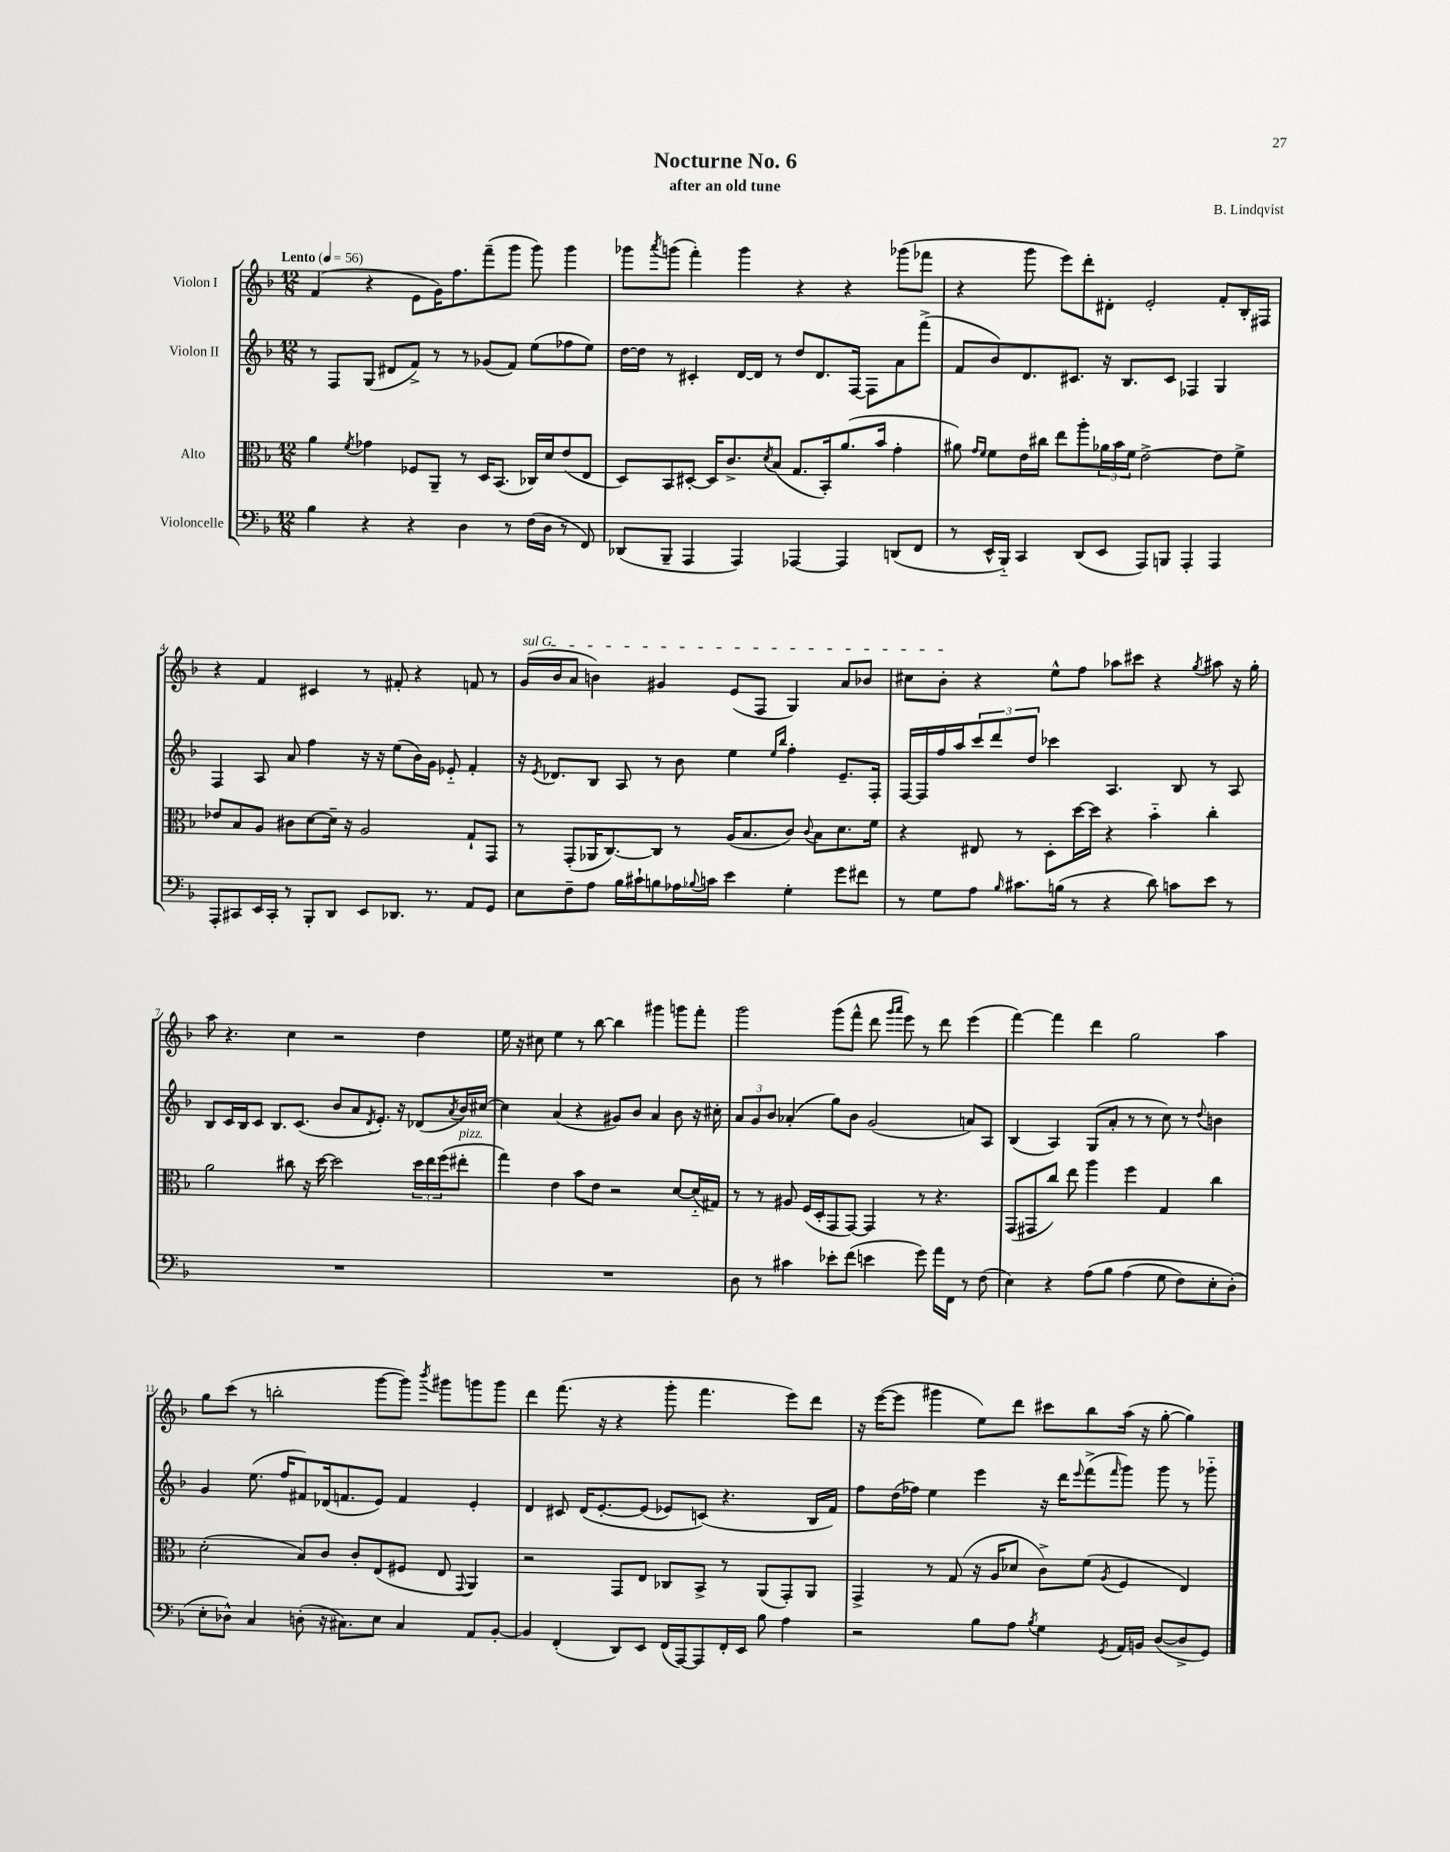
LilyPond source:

\header { title = "Nocturne No. 6" composer = "B. Lindqvist" subtitle = "after an old tune" }
<<
\new StaffGroup <<
\new Staff = "s0" \with { instrumentName = "Violon I" } {
    \clef treble \key f \major \numericTimeSignature \time 12/8 \tempo "Lento" 4 = 56
    f'4( r4 e'8 g'16) f''8. f'''8--( g'''8 g'''8) g'''4 |
    ges'''8 \acciaccatura { a'''8 } g'''8( f'''4-.) g'''4 r4 r4 ges'''8( fes'''8 |
    r4 g'''8 e'''8) d'''8-. dis'8-. e'2-. f'8-. bes16-. fis16 |
    r4 f'4 cis'4 r8 fis'8-. r4 f'8 r8 |
    \once \override TextSpanner.bound-details.left.text = \markup { \italic "sul G" } g'16\startTextSpan( bes'16 a'8 b'4) gis'4 e'8( f8 g4) a'8 bes'8 |
    cis''8 bes'8-.\stopTextSpan r4 e''8-^ f''8 aes''8 cis'''8 r4 \acciaccatura { g''8 } ais''8 r16 g''16-. |
    a''8 r4. c''4 r2 d''4 |
    e''16 r16 cis''8 e''4 r8 bes''8~ bes''4 gis'''4 g'''8 f'''8-. |
    g'''2 g'''8( f'''8-^ d'''8 \grace { g'''16 a'''16 } e'''8) r8 d'''8 e'''4( |
    f'''4~) f'''4 d'''4 g''2 a''4 |
    g''8 c'''8( r8 b''2-. g'''8~ g'''8) \acciaccatura { bes'''8 } gis'''8 g'''8 g'''8 |
    d'''4 f'''8.( r16 r4 g'''8-. f'''4. e'''8) d'''8 |
    r16 e'''16~( e'''8 gis'''4 e''8) d'''8 cis'''8 bes''8 a''16( r16 g''8~-. g''4) \bar "|." |
}
\new Staff = "s1" \with { instrumentName = "Violon II" } {
    \clef treble \key f \major \numericTimeSignature \time 12/8
    r8 f8 g8( dis'8 f'8->) r8 r8 ges'8( f'8) e''8( fes''8 e''8) |
    d''16~ d''16 r8 cis'4-. d'16~ d'16 r8 d''8 d'8. f16~ f8 a'8 f'''8->( |
    f'8 bes'8) d'8. cis'8. r16 bes8. cis'8 fes4 g4 |
    f4 a8 a'8 f''4 r16 r16 e''8( bes'16) g'16 ees'8-_ f'4-. |
    r16 \acciaccatura { e'8 } des'8. bes8 a8 r8 bes'8 e''4 \grace { e''16 bes''16 } f''4-. e'8.-- f16-. |
    f16~ f16 f''16 a''16 \tuplet 3/2 { c'''8 d'''8 d''8 } ces'''4 a4. bes8 r8 a8 |
    bes8 c'16 bes16 c'8 bes8. c'8.( bes'8 a'8 \acciaccatura { d'8 } e'8.-.) r16 des'8( \acciaccatura { a'8 } bes'16) cis''16~ |
    cis''4 a'4( r4 gis'8) bes'8 a'4 bes'8 r16 cis''16-. |
    \tuplet 3/2 { a'8 g'8 bes'8 } aes'4-.( g''8) bes'8 g'2( a'8) a8 |
    bes4( a4) g8( a'8-. r8 r8 c''8) r8 \appoggiatura { d''8 } b'4 |
    g'4 e''8.( f''16 fis'8) des'16( f'8. e'8) f'4 e'4-. |
    d'4 cis'8 d'16\( e'8.~-. e'8( ees'8) c'8(\) r4. bes16 f'16) |
    f''8 d''16( fes''16) e''4 e'''4 r16 d'''16 \appoggiatura { e'''8 } f'''8->( \grace { f'''16 } g'''8) g'''8 r8 ges'''8-_ \bar "|." |
}
\new Staff = "s2" \with { instrumentName = "Alto" } {
    \clef alto \key f \major \numericTimeSignature \time 12/8
    a'4 \acciaccatura { f'8 } ges'4 fes8 a,8-- r8 d16 bes,8.( ces16) d'16 e'8( e8 |
    d8) bes,8 dis8~-. dis16 c'8.-> \acciaccatura { d'8 } bes8( g8. bes,16-.) a'8.( bes'16 g'4-. |
    ais'8) \grace { g'16 f'16 } f'8 e'16 cis''16 e''8 a''8-. \tuplet 3/2 { aes'16 bes'16 f'16 } e'2~-> e'8 f'8-> |
    ees'8 bes8 a8 cis'8 d'8~ d'16-- r16 a2 g8-! g,8 |
    r8 g,8-.( aes,16 c8.~) c8 r8 a16( bes8. c'8) \appoggiatura { c'8 } bes8 d'8. f'16 |
    r4 eis8 r8 d8-. d''16~ d''16 r4 bes'4-_ c''4-. |
    a'2 cis''8 r16 d''16~ d''2 \tuplet 3/2 { d''16 e''16 f''16( } eis''8-.^\markup { \italic "pizz." } |
    g''4) e'4 bes'8 e'8 r2 d'8~ d'16-_( gis16) |
    r8 r8 ais8 f16( d16-. g,8 g,8~) g,4 r8 r4. |
    g,8( gis,8 c''8) e''8 a''4 f''4 g4 c''4 |
    d'2-.( bes8) c'8 c'8-. e8( fis8 e8 \appoggiatura { g,8 } a,4) |
    r2 g,8 e8 ces8 bes,8-> r8 a,8( g,8-.) a,8 |
    g,4-> r8 g8( r16 a16 des'8 c'8->) f'8( \acciaccatura { a8 } f4 e4) \bar "|." |
}
\new Staff = "s3" \with { instrumentName = "Violoncelle" } {
    \clef bass \key f \major \numericTimeSignature \time 12/8
    bes4 r4 r4 d4 r8 f16( d16 r8 f,8) |
    des,8( bes,,8-- a,,4 a,,4) aes,,4~ aes,,4 d,8( f,8 |
    r8 e,16-^ bes,,16-_) c,4 d,8( e,8 a,,8) b,,8 a,,4-. a,,4 |
    a,,8-. cis,8 e,16 cis,16-. r8 bes,,8-. d,8 e,8 des,8. r8. a,8 g,8 |
    e8 f8-- a8 bes16 cis'16-! b8 aes16 \appoggiatura { bes8 } c'16 e'4 g4-. g'8 fis'8 |
    r8 g8 a8 \grace { bes16 } cis'8. b16( r8 r4 d'8) c'8 e'8 r8 |
    R1. |
    R1. |
    d8 r8 cis'4 ees'8-. f'8( e'4 g'8) a'16 f,16 r8 f8( |
    e4) r4 a8\( bes8 a4( g8 f8) e8-. d8-.(\) |
    e8-. des8-^) c4 d8-.( r16 cis8.) e8 cis4 a,8 bes,8~-. |
    bes,4 f,4-.( d,8) e,8 f,16( a,,16~) a,,8 f,16-. e,16 bes8 a4 |
    r2 bes8 a8 \acciaccatura { bes8 } g4 \acciaccatura { g,8 } a,16 b,16 d8~( d8-> g,8) \bar "|." |
}
>>
>>
